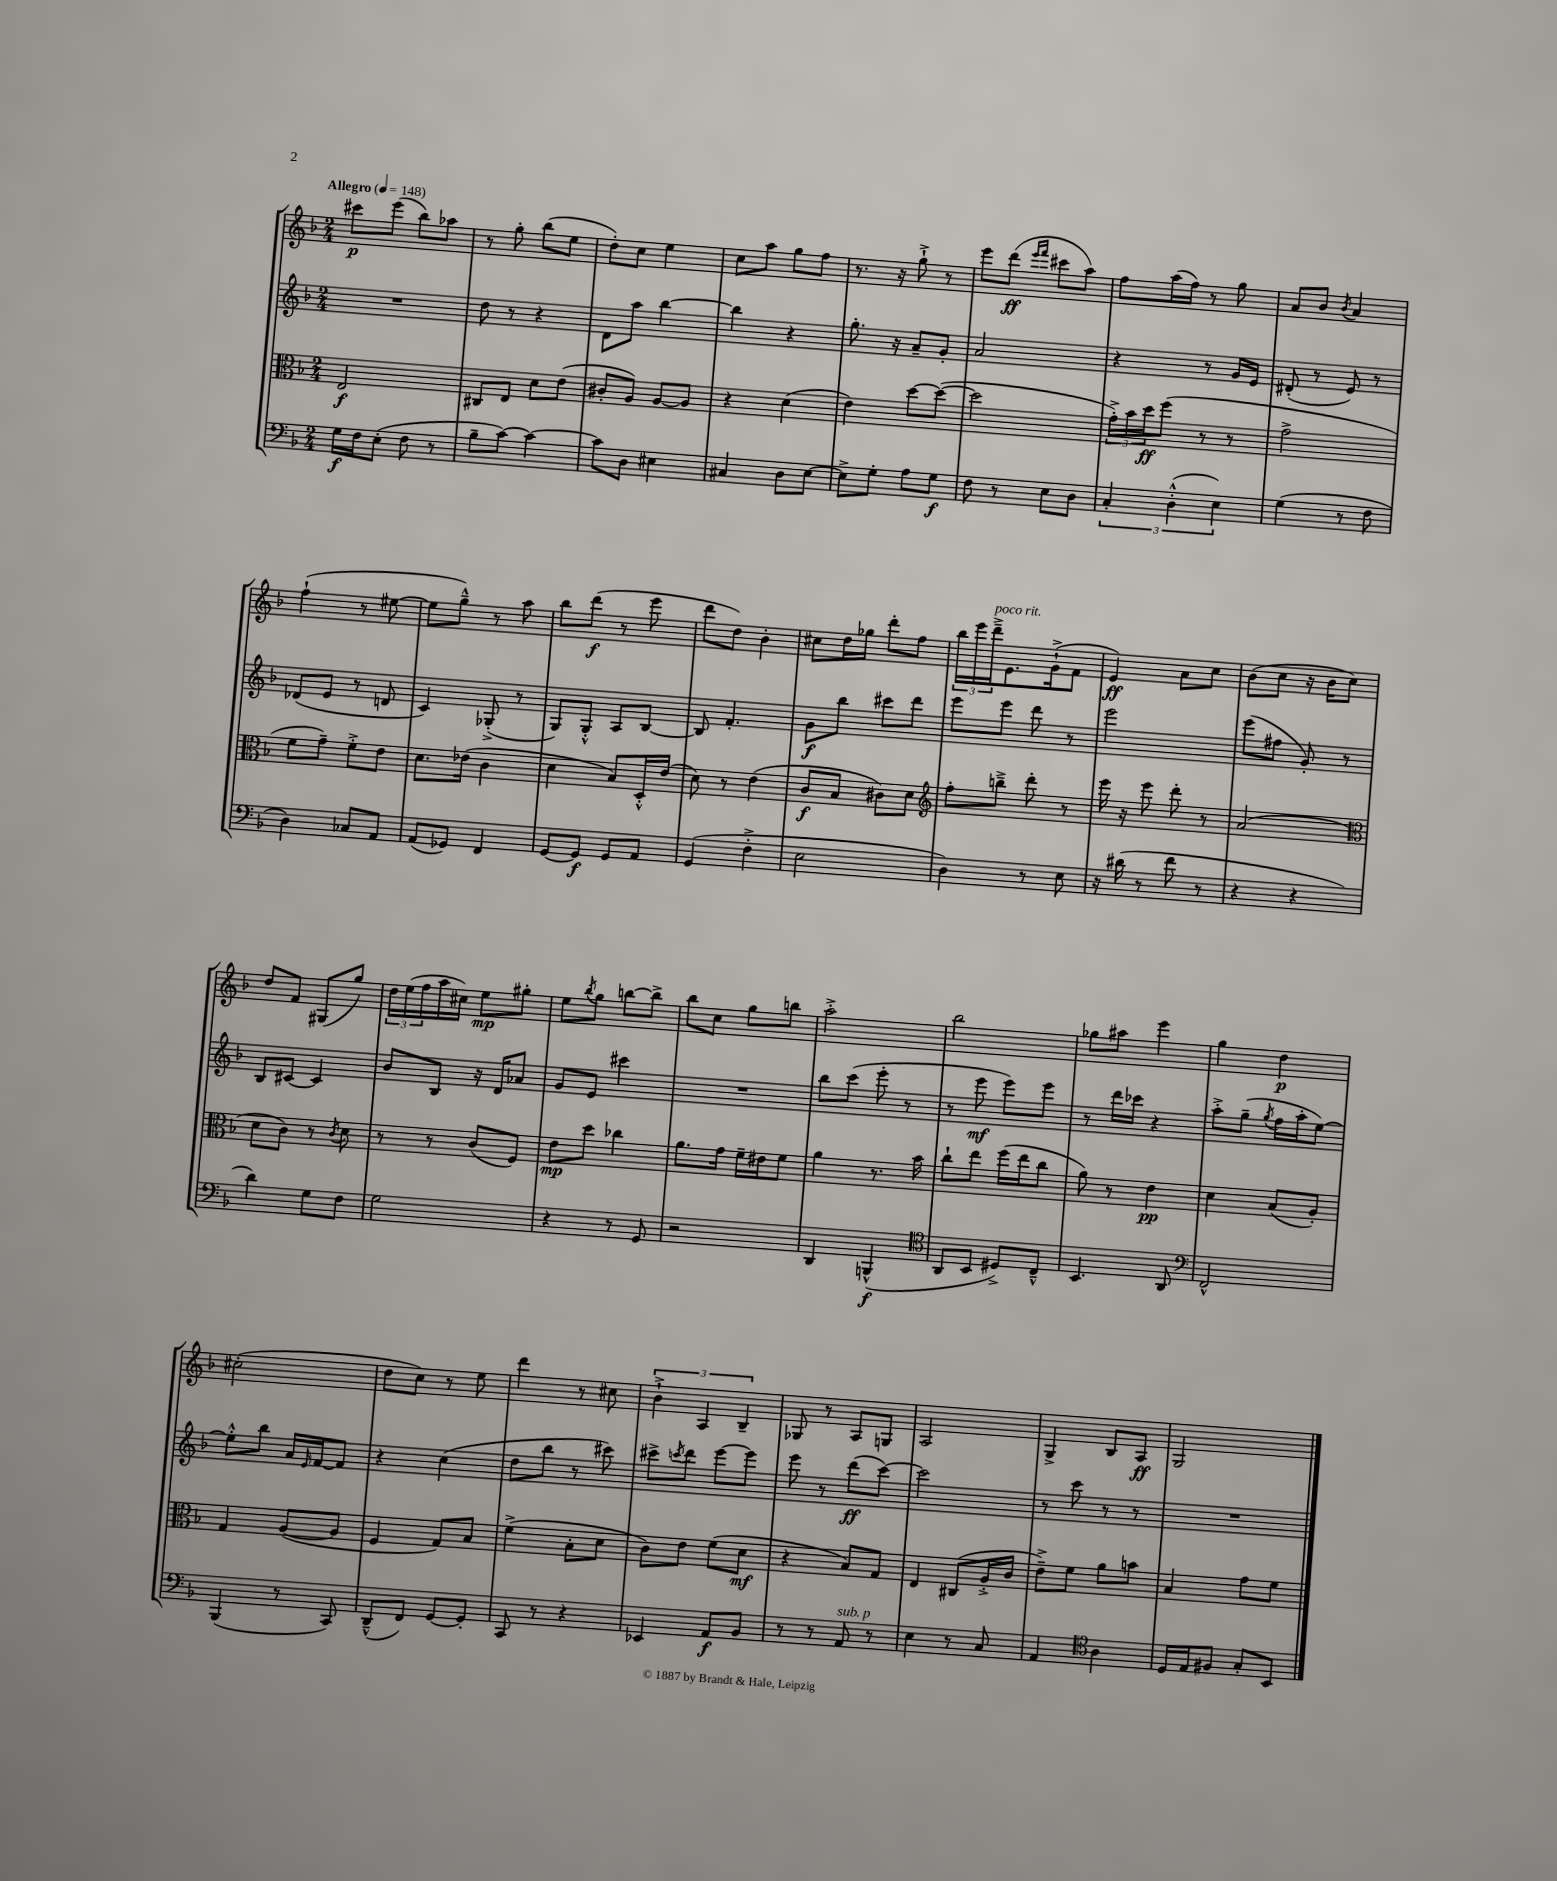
<<
\new StaffGroup <<
\new Staff = "s0" {
    \clef treble \key f \major \numericTimeSignature \time 2/4 \tempo "Allegro" 4 = 148
    cis'''8\p e'''8( bes''8) aes''8 |
    r8 g''8-. bes''8( e''8 |
    d''8-.) c''8 e''4 |
    c''8 a''8 g''8 f''8 |
    r8. r16 g''8-!-> r8 |
    e'''8 d'''8\ff( \grace { e'''16 f'''16 } cis'''8 a''8) |
    f''8 a''16( f''16) r8 g''8 |
    a'8 bes'8 \acciaccatura { bes'8 } a'4 |
    f''4-!( r8 eis''8~ |
    eis''8 g''8---^) r8 a''8 |
    bes''8 d'''8\f( r8 e'''8 |
    d'''8 d''8) bes'4-. |
    cis''8 d''16 ges''16 d'''8-. f''8 |
    \tuplet 3/2 { bes''16 e'''16 d'''16--->^\markup { \italic "poco rit." } } e'8. g'16-!->( f'8 |
    e'4\ff) a'8 c''8 |
    bes'8( c''8 r16 bes'16 c''8) |
    d''8 f'8 gis8( g''8) |
    \tuplet 3/2 { d''16 e''16( f''16 } a''16 cis''16) e''8\mp gis''8-. |
    e''8 \acciaccatura { bes''8 } g''8 b''8~ b''8-> |
    bes''8 c''8 g''8 b''8 |
    a''2-.-> |
    bes''2 |
    ges''8 ais''8 e'''4 |
    g''4 d''4\p |
    cis''2-.( |
    d''8 c''8) r8 e''8 |
    d'''4 r8 cis''8 |
    \tuplet 3/2 { bes'4-!-> a4 bes4-- } |
    ges8 r8 a8 g8 |
    a2 |
    g4-> bes8 a8\ff |
    g2 \bar "|." |
}
\new Staff = "s1" {
    \clef treble \key f \major \numericTimeSignature \time 2/4
    R2 |
    d''8 r8 r4 |
    d'8 a''8 bes''4~ |
    bes''4 r4 |
    g''8.-. r16 a'8-- g'8-. |
    a'2 |
    r4 r8 g'16 e'16 |
    dis'8-.( r8 e'8) r8 |
    des'8( e'8 r8 d'8 |
    c'4) ges8-.->( r8 |
    g8) g8-.-^ a8 bes8~ |
    bes8 f'4.-. |
    g'8\f bes''8 cis'''8 d'''8 |
    e'''8 e'''8 d'''8 r8 |
    e'''2 |
    e'''8( fis''8 g'8-.) r8 |
    bes8 cis'8~ cis'4 |
    bes'8 bes8 r16 d'16 aes'8 |
    g'8 e'8 cis'''4 |
    R2 |
    bes''8 c'''8( e'''8-. r8 |
    r8 e'''8\mf e'''8) e'''8 |
    r8 d'''16 ces'''16 r4 |
    a''8-.-> g''8--( \acciaccatura { g''8 } f''16 a''16-. e''8~) |
    e''8-.-^ bes''8 a'16 \grace { e'16 } f'16~ f'8 |
    r4 c''4( |
    d''8 bes''8 r8 cis'''8) |
    cis'''8-> \acciaccatura { c'''8 } d'''8 e'''8~ e'''8 |
    e'''8 r8 d'''8\ff( c'''8~) |
    c'''2 |
    r8 c'''8 r8 r8 |
    R2 \bar "|." |
}
\new Staff = "s2" {
    \clef alto \key f \major \numericTimeSignature \time 2/4
    e2\f |
    cis8 e8 d'8 e'8( |
    cis'8-. a8) a8~ a8 |
    r4 d'4( |
    e'4) d''8~ d''8~( |
    d''2 |
    \tuplet 3/2 { g'16-.->) bes'16 d''16\ff } f''8( r8 r8 |
    g'2-> |
    f'8 g'8--) f'8-.-> e'8 |
    d'8. ees'16( c'4 |
    d'4 bes8) d16-.-^ e'16( |
    d'8) r8 e'4( |
    c'8\f bes8 cis'8) d'8 |
    \clef treble f''8-. b''8---> d'''8-. r8 |
    e'''16 r16 e'''8 d'''8-. r8 |
    a'2( |
    \clef alto d'8 c'8) r8 \acciaccatura { c'8 } d'8 |
    r8 r8 c'8( f8) |
    e'8\mp d''8 ces''4 |
    a'8. g'16 f'16-- eis'16 f'8 |
    a'4 r8. bes'16 |
    c''8-! e''8 f''16( e''16 c''8 |
    a'8) r8 e'4\pp |
    d'4 bes8( a8-.) |
    g4 a8~( a8 |
    f4 g8) bes8 |
    f'4->( bes8-. d'8 |
    c'8) e'8 f'8( d'8\mf |
    r4 bes8) g8 |
    e4 cis8( a16-.-> c'16 |
    e'8--->) f'8 a'8 b'8 |
    bes4 g'8 f'8 \bar "|." |
}
\new Staff = "s3" {
    \clef bass \key f \major \numericTimeSignature \time 2/4
    g16\f f16 e8-.( f8 r8 |
    bes8-- c'8~) c'4~ |
    c'8 d8 eis4 |
    cis4 d8 e8~ |
    e8-> g8-. a8 g8\f |
    f8 r8 e8 d8 |
    \tuplet 3/2 { c4-. d4-.-^( e4) } |
    g4( r8 f8 |
    d4) ces8 a,8 |
    a,8( ges,8) f,4 |
    g,8~ g,8\f g,8 a,8 |
    g,4( f4-.-> |
    e2 |
    d4) r8 e8 |
    r16 dis'16( r8 f'8 r8 |
    r4 r4 |
    d'4) g8 f8 |
    g2 |
    r4 r8 g,8 |
    r2 |
    d,4 b,,4-^\f( |
    \clef tenor a,8 bes,8 dis8->) c8---^ |
    bes,4. a,8 |
    \clef bass f,2-^ |
    bes,,4( r8 c,8) |
    d,8---^( f,8) g,8~ g,8-. |
    c,8 r8 r4 |
    ees,4 a,8\f bes,8 |
    r8 r8 a,8^\markup { \italic "sub. p" } r8 |
    e4 r8 c8 |
    a,4 \clef tenor a4 |
    d16 e16 fis8 g8-. bes,8 \bar "|." |
}
>>
>>
\layout { \context { \Score \remove "Bar_number_engraver" } }
